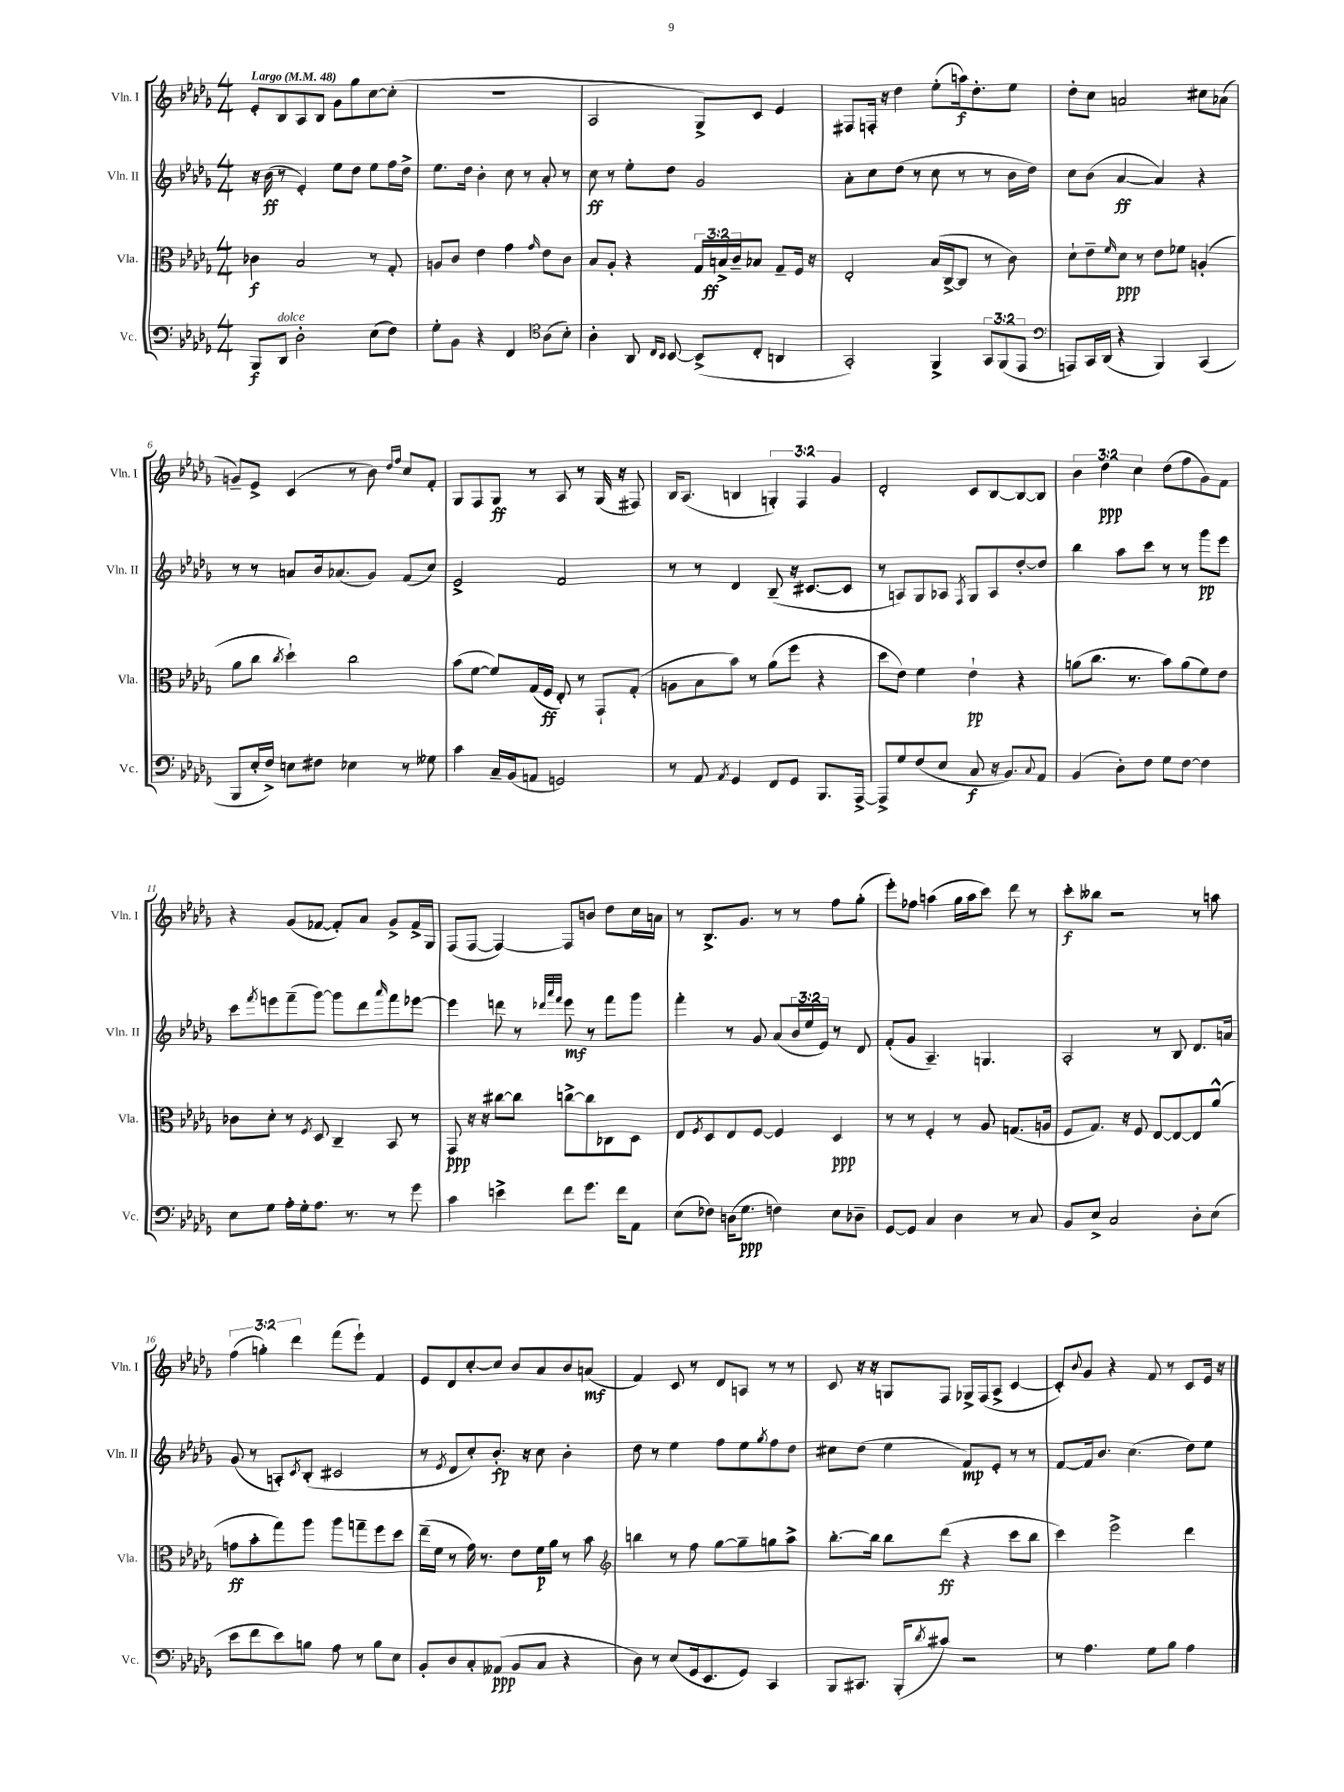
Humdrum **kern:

**kern	**dynam	**kern	**dynam	**kern	**dynam	**kern	**dynam
*part4	*part4	*part3	*part3	*part2	*part2	*part1	*part1
*staff4	*staff4	*staff3	*staff3	*staff2	*staff2	*staff1	*staff1
*I"Vc.	*	*I"Vla.	*	*I"Vln. II	*	*I"Vln. I	*
*I'Vc.	*	*I'Vla.	*	*I'Vln. II	*	*I'Vln. I	*
*clefF4	*	*clefC3	*	*clefG2	*	*clefG2	*
*k[b-e-a-d-g-]	*	*k[b-e-a-d-g-]	*	*k[b-e-a-d-g-]	*	*k[b-e-a-d-g-]	*
*M4/4	*	*M4/4	*	*M4/4	*	*M4/4	*
*MM48	*	*MM48	*	*MM48	*	*MM48	*
=1	=1	=1	=1	=1	=1	=1	=1
!	!	!	!	!	!	!LO:TX:a:B:t=Largo	!
8BBB-/L	f	4c-X\	f	16r	.	8e-'/L	.
.	.	.	.	(16b-\	ff	.	.
!LO:TX:a:i:t=dolce	!	!	!	!	!	!	!
8DD-/J	.	.	.	8r	.	8B-/	.
2D-'\	.	2B-/	.	4e-'/)	.	8A-/	.
.	.	.	.	.	.	8B-/J	.
.	.	.	.	8ee-\L	.	8g-\L	.
.	.	.	.	8dd-\J	.	8gg-\	.
(8E-\L	.	8r	.	8ee-\L	.	[8cc\	.
8F\J)	.	8G-'/	.	16ff\L	.	(8cc'\J]	.
.	.	.	.	16dd-^\JJ	.	.	.
=2	=2	=2	=2	=2	=2	=2	=2
8G-'\L	.	8An/L	.	8.ee-\L	.	1r	.
8BB-\J	.	8c/J	.	.	.	.	.
.	.	.	.	16dd-\Jk	.	.	.
4r	.	4e-\	.	4b-'\	.	.	.
4FF/	.	4g-\	.	8cc\	.	.	.
.	.	.	.	8r	.	.	.
*clefC4	*	*	*	*	*	*	*
.	.	16qqg-/	.	.	.	.	.
(8A-\L	.	8e-\L	.	8a-'/	.	.	.
8B-'\J)	.	8c\J	.	8r	.	.	.
=3	=3	=3	=3	=3	=3	=3	=3
4A-'\	.	8B-/L	.	8cc\	ff	2A-/	.
.	.	8A-'/J	.	8r	.	.	.
8AA-/	.	4r	.	8ee-'\L	.	.	.
16qqC/LL	.	.	.	.	.	.	.
16qqBB-/JJ	.	.	.	.	.	.	.
[8BB-/	.	.	.	8dd-\J	.	.	.
(8BB-^/L]	.	24G-/LL	.	2g-/	.	8G-^/L)	.
.	.	24Bn^/	ff	.	.	.	.
.	.	24c~/J	.	.	.	.	.
8C'/J	.	8B-X/J	.	.	.	8c/J	.
4AAn/	.	8G-~/L	.	.	.	4e-/	.
.	.	16F/Jk	.	.	.	.	.
.	.	16r	.	.	.	.	.
=4	=4	=4	=4	=4	=4	=4	=4
2GG-'/)	.	2E-'/	.	8a-'\L	.	8F#X/L	.
.	.	.	.	8cc\	.	16Fn'/Jk	.
.	.	.	.	.	.	16r	.
.	.	.	.	(8dd-\J	.	4dd-\	.
.	.	.	.	8r	.	.	.
4FF^/	.	(16B-/LL	.	8cc\	.	(8ee-'\L	.
.	.	[16C^/J	.	.	.	.	.
.	.	8C/J]	.	8r	.	16aan\k)	f
.	.	.	.	.	.	8.dd-'\	.
12GG-/L	.	8r	.	8r	.	.	.
(12FF/	.	.	.	.	.	.	.
.	.	8c\)	.	16b-\LL	.	8ee-\J	.
12EE-/J	.	.	.	.	.	.	.
.	.	.	.	16dd-\JJ)	.	.	.
=5	=5	=5	=5	=5	=5	=5	=5
*clefF4	*	*	*	*	*	*	*
8AAAn/L)	.	8d-`\L	.	8cc\L	.	8dd-'\L	.
16CC/L	.	8e-~\	.	(8b-\J	.	8cc\J	.
(16DD-/JJ	.	.	.	.	.	.	.
.	.	16qqf/	.	.	.	.	.
4r	.	8d-\J	ppp	[4a-/	ff	2an/	.
.	.	8r	.	.	.	.	.
4BBB-/)	.	8e-\L	.	4a-/])	.	.	.
.	.	8f-X\J	.	.	.	.	.
(4CC/	.	(4An'/	.	4r	.	8cc#X\L	.
.	.	.	.	.	.	(8a-X\J	.
!!LO:LB:g=z
=6	=6	=6	=6	=6	=6	=6	=6
8BBB-/L	.	8a-\L	.	8r	.	8gn~/L)	.
16E-'/L	.	8cc\J	.	8r	.	8e-^/J	.
16F^/JJ)	.	.	.	.	.	.	.
.	.	8qcc/	.	.	.	.	.
8En\L	.	4dd-`\)	.	8an/L	.	(4c/	.
8F#X\J	.	.	.	16b-/k	.	.	.
.	.	.	.	(8.a-X/	.	.	.
4E-X\	.	2cc\	.	.	.	8r	.
.	.	.	.	8g-/J)	.	8b-\)	.
.	.	.	.	.	.	16qqdd-/LL	.
.	.	.	.	.	.	16qqff/JJ	.
8r	.	.	.	(8f/L	.	8cc/L	.
8G--X\	.	.	.	8cc/J)	.	8f'/J	.
=7	=7	=7	=7	=7	=7	=7	=7
4c\	.	(8b-\L	.	2e-^/	.	8G-/L	.
.	.	[8f\J	.	.	.	8F/	.
16C~/LL	.	8f/L])	.	.	.	8G-/J	ff
(16BB-/J	.	.	.	.	.	.	.
8AAn/J	.	(16G-/L	.	.	.	8r	.
.	.	16F/JJ	ff	.	.	.	.
2GGn/)	.	8E-'/)	.	2f/	.	8A-/	.
.	.	8r	.	.	.	8r	.
.	.	8GG-`/L	.	.	.	(16G-/	.
.	.	.	.	.	.	16r	.
.	.	(8G-'/J	.	.	.	8F#X/)	.
=8	=8	=8	=8	=8	=8	=8	=8
8r	.	8An\L	.	8r	.	16B-/KL	.
.	.	.	.	.	.	(8.A-/J	.
8AA-/	.	8B-\	.	8r	.	.	.
8qAA-/	.	.	.	.	.	.	.
4GG-/	.	8b-\J)	.	4d-/	.	4Bn/	.
.	.	8r	.	.	.	.	.
8FF/L	.	(8a-\L	.	(8B-~/	.	6Gn'/)	.
8GG-/J	.	8ff\J	.	16r	.	.	.
.	.	.	.	.	.	6F/	.
.	.	.	.	[8.c#X/L	.	.	.
8.BBB-/L	.	4r	.	.	.	.	.
.	.	.	.	.	.	6g-/	.
.	.	.	.	8c#/J]	.	.	.
[16AAA-^/Jk	.	.	.	.	.	.	.
=9	=9	=9	=9	=9	=9	=9	=9
8AAA-^/L]	.	8dd-\L	.	8r	.	2d-'/	.
8G-/	.	8e-\J)	.	8An/L)	.	.	.
(8F/	.	4f\	.	8G-/	.	.	.
8E-/J	.	.	.	8A-X/J	.	.	.
.	.	.	.	8qF/	.	.	.
8C/	f	4e-`\	pp	8G-/L	.	8c/L	.
16r	.	.	.	8A-/	.	[8B-/	.
8.BB-/L)	.	.	.	.	.	.	.
.	.	4r	.	[8dd-'/	.	8B-/_	.
8qqC/	.	.	.	.	.	.	.
8AA-/J	.	.	.	8dd-/J]	.	8B-/J]	.
=10	=10	=10	=10	=10	=10	=10	=10
(4BB-/	.	(8an\L	.	4bb-\	.	6b-\	.
.	.	8.cc\J	.	.	.	.	.
.	.	.	.	.	.	6dd-\	ppp
8D-'\L)	.	.	.	8aa-\L	.	.	.
.	.	8.r	.	.	.	.	.
.	.	.	.	.	.	6cc\	.
8F\J	.	.	.	8ccc\J	.	.	.
8G-\L	.	8b-\L)	.	8r	.	(8dd-\L	.
[8F\J	.	(8a\	.	8r	.	8ff\	.
4F\]	.	8f\)	.	8ggg-\L	pp	8g-\)	.
.	.	8e-\J	.	8eee-\J	.	8f\J	.
!!LO:LB:g=z
=11	=11	=11	=11	=11	=11	=11	=11
8E-\L	.	8c-X\L	.	8ccc\L	.	4r	.
.	.	.	.	8qfff/	.	.	.
8G-\J	.	8d-'\J	.	8eeen\	.	.	.
16A-'\LL	.	8r	.	(8fff~\	.	(8g-/L	.
16G-'\J	.	.	.	.	.	.	.
.	.	8qF/	.	.	.	.	.
8.A-\J	.	8D-/	.	[8ggg-\J)	.	[8f-X/J	.
.	.	4C~/	.	8ggg-\L]	.	8f-'/L])	.
8.r	.	.	.	.	.	.	.
.	.	.	.	8ddd-\	.	8a-/J	.
.	.	.	.	16qqaaa-/	.	.	.
8r	.	8BB-/	.	8fff\	.	8g-^/L	.
8g-\	.	8r	.	[8eee-X\J	.	16f-^/L	.
.	.	.	.	.	.	16G-/JJ	.
=12	=12	=12	=12	=12	=12	=12	=12
4c\	.	8GG-/	ppp	4eee-\]	.	(8F/L	.
.	.	16r	.	.	.	[8F/J	.
.	.	16r	.	.	.	.	.
4en^\	.	[8cc#X\L	.	8dddn\	.	4F/_)	.
.	.	8cc#\J]	.	8r	.	.	.
.	.	.	.	32qqddd-X/LLL	.	.	.
.	.	.	.	32qqaaa-/	.	.	.
.	.	.	.	32qqfff/JJJ	.	.	.
8f\L	.	[8ccn^\L	.	8eee-\	mf	8F/L]	.
8.g-\J	.	8cc\]	.	8r	.	8bn/J	.
.	.	8C-X\	.	8fff\L	.	8dd-\L	.
16f\KL	.	.	.	.	.	.	.
8AA-\J	.	8D-\J	.	8ggg-\J	.	16cc\L	.
.	.	.	.	.	.	16an\JJ	.
=13	=13	=13	=13	=13	=13	=13	=13
(8E-\L	.	8E-/L	.	4fff'\	.	8r	.
.	.	8qF/	.	.	.	.	.
8F-X\J)	.	8D-/	.	.	.	8.B-^/L	.
(16Dn\KL	.	8E-/	.	8r	.	.	.
8.G-\J	ppp	.	.	.	.	8.g-/J	.
.	.	[8F/J	.	8g-/	.	.	.
4Fn\)	.	4F/]	.	(8a-/L	.	8r	.
.	.	.	.	24b-/L	.	8r	.
.	.	.	.	24ee-/	.	.	.
.	.	.	.	24e-/JJ)	.	.	.
8E-\L	.	4D-/	ppp	8r	.	8ff\L	.
8D-X~\J	.	.	.	8d-/	.	(8gg-'\J	.
=14	=14	=14	=14	=14	=14	=14	=14
[8GG-/L	.	8r	.	(8f'/L	.	8eee-'\L)	.
8GG-/J]	.	8r	.	8g-/J	.	8ff-X\J	.
4C/	.	4F'/	.	4.A-~/)	.	(4aan\	.
4D-\	.	8r	.	.	.	16gg-\LL	.
.	.	.	.	.	.	16aa\J	.
.	.	8A-/	.	4.Gn/	.	8ccc\J)	.
8r	.	(8.Gn/L	.	.	.	8ddd-\	.
8C/	.	.	.	.	.	8r	.
.	.	16An/Jk	.	.	.	.	.
=15	=15	=15	=15	=15	=15	=15	=15
8BB-/L	.	8F/L	.	2A-'/	.	8ccc'\L	f
8E-^/J	.	8.G-/J)	.	.	.	8bb--X\J	.
2C/	.	.	.	.	.	2r	.
.	.	16r	.	.	.	.	.
.	.	8F/	.	.	.	.	.
.	.	[8E-/L	.	8r	.	.	.
.	.	8E-/_	.	8B-/	.	.	.
8D-'\L	.	8E-/]	.	8.d-/L	.	8r	.
(8E-\J	.	(8a-^^/J	.	.	.	8aan\	.
.	.	.	.	16an/Jk	.	.	.
!!LO:LB:g=z
=16	=16	=16	=16	=16	=16	=16	=16
8e-\L	.	8gn\L	ff	(8g-/	.	(6ff\	.
8f\	.	8b-'\	.	8r	.	.	.
.	.	.	.	.	.	6ggn'\)	.
8e-\)	.	8gg-\)	.	8An'/L)	.	.	.
.	.	.	.	.	.	6ddd-\	.
.	.	.	.	8qc/	.	.	.
8Bn\J	.	8aa-\J	.	(8B-'/J	.	.	.
8A-\	.	8aa-\L	.	2c#X/	.	(8fff\L	.
8r	.	8ggn~\	.	.	.	8eee-`\J)	.
8B\L	.	8ff\	.	.	.	4f/	.
8E-\J	.	8dd-\J	.	.	.	.	.
=17	=17	=17	=17	=17	=17	=17	=17
8BB-'/L	.	(16ee-~\LL	.	8r	.	8e-/L	.
.	.	16f\JJ	.	.	.	.	.
.	.	.	.	8qe-/	.	.	.
8D-/	.	8r	.	8d-/L	.	8d-/	.
8C'/	.	16g-\)	.	8cc'/)	.	[8cc'/	.
.	.	8.r	.	.	.	.	.
(8AA--X/J	ppp	.	.	8.b-'/J	fp	8cc/J]	.
8BB-/L	.	8e-\L	.	.	.	8b-/L	.
.	.	.	.	16r	.	.	.
8C/J	.	16f\L	p	8cc\	.	8a-/	.
.	.	16a-\JJ	.	.	.	.	.
4r	.	8r	.	4b-'\	.	8b-/	.
.	.	8b-\	.	.	.	(8an/J	mf
=18	=18	=18	=18	=18	=18	=18	=18
*	*	*clefG2	*	*	*	*	*
8D-\)	.	4bbn\	.	8dd-\	.	4f/)	.
8r	.	.	.	8r	.	.	.
(8E-/L	.	8r	.	4ee-\	.	8c/	.
16GG-/k	.	8ff\	.	.	.	8r	.
8.EE-/	.	.	.	.	.	.	.
.	.	[8gg-\L	.	8ff\L	.	8d-/L	.
8GG-/J)	.	8gg-~\]	.	8ee-\	.	8An/J	.
.	.	.	.	8qgg-/	.	.	.
4CC/	.	8ggn\	.	8ff\	.	8r	.
.	.	8aa-^\J	.	8dd-\J	.	8r	.
=19	=19	=19	=19	=19	=19	=19	=19
8BBB-/L	.	[8.bb-'\L	.	8cc#X\L	.	8c/	.
8.CC#X/J	.	.	.	(8dd-\J	.	16r	.
.	.	16bb-\Jk]	.	.	.	16r	.
.	.	8bb-\L	.	4ee-\	.	8Gn/L	.
(16BBB-'/KL	.	.	.	.	.	.	.
8qd-/	.	.	.	.	.	.	.
8c#X/J)	.	(8ddd-\J	ff	.	.	8F/J	.
2r	.	4r	.	8f/L)	mp	16G-X^/LL	.
.	.	.	.	.	.	(16F/J	.
.	.	.	.	8e-'/J	.	8A-^/J	.
.	.	8ccc\L	.	8r	.	[4c/	.
.	.	8bb-\J	.	8r	.	.	.
=20	=20	=20	=20	=20	=20	=20	=20
8r	.	4ccc\)	.	[8f/L	.	8c'/L])	.
.	.	.	.	.	.	8qqb-/	.
4.A-\	.	.	.	16f/k]	.	8g-/J	.
.	.	.	.	8.b-/J	.	.	.
.	.	2eee-^\	.	.	.	4r	.
.	.	.	.	(4.cc\	.	.	.
8G-\L	.	.	.	.	.	8f/	.
8B-\J	.	.	.	.	.	8r	.
4A-\	.	4ddd-\	.	8dd-\L)	.	8c/L	.
.	.	.	.	8ee-\J	.	16e-/Jk	.
.	.	.	.	.	.	16r	.
==	==	==	==	==	==	==	==
*-	*-	*-	*-	*-	*-	*-	*-
